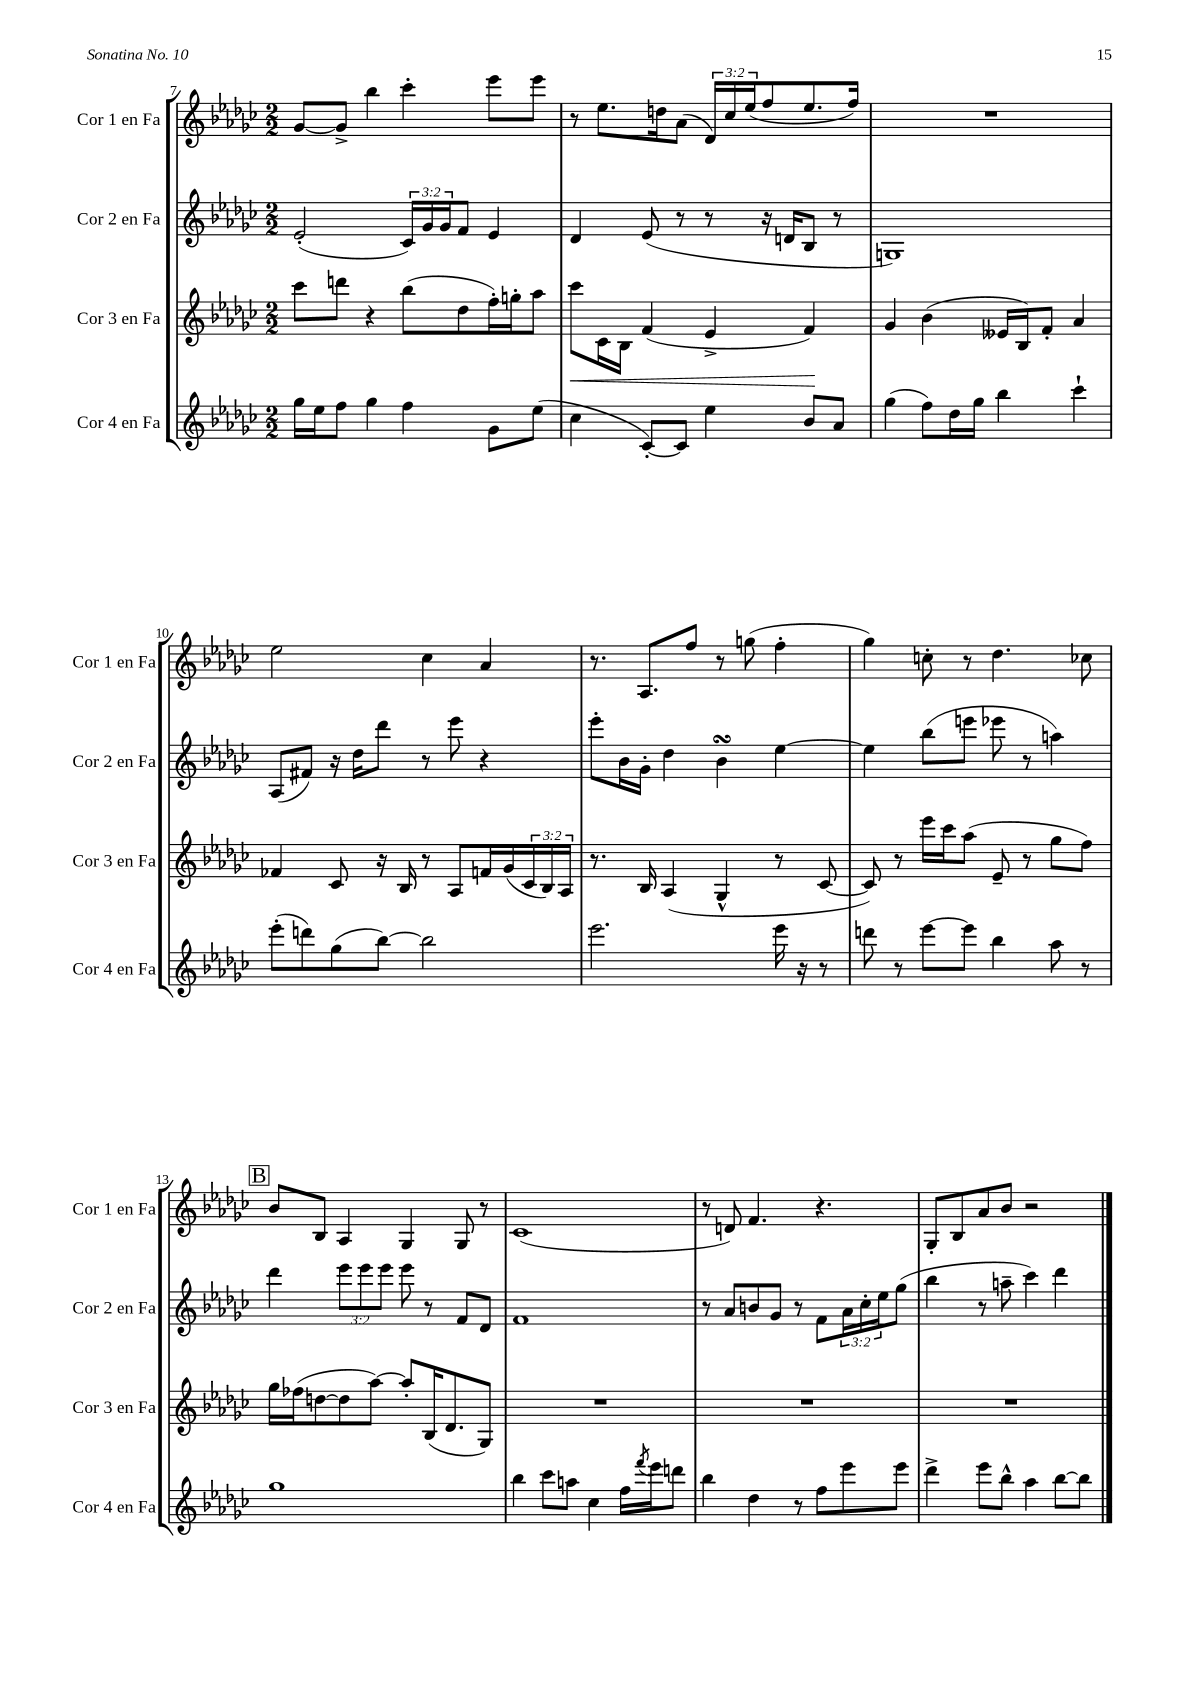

**kern	**kern	**kern	**kern
*staff4	*staff3	*staff2	*staff1
*clefG2	*clefG2	*clefG2	*clefG2
*k[b-e-a-d-g-c-]	*k[b-e-a-d-g-c-]	*k[b-e-a-d-g-c-]	*k[b-e-a-d-g-c-]
*M2/2	*M2/2	*M2/2	*M2/2
16gg-	8ccc-	(2e-'	[8g-
16ee-	.	.	.
8ff	8ddd	.	8g-^]
4gg-	4r	.	4bb-
4ff	(8bb-	24c-)	4ccc-'
.	.	24g-	.
.	.	24g-	.
.	8dd-	8f	.
8g-	16ff')	4e-	8eee-
.	16gg'	.	.
(8ee-	8aa-	.	8eee-
=	=	=	=
4cc-	8ccc-	4d-	8r
.	16c-	.	8.ee-
.	16B-	.	.
[8c-')	(4f	(8e-	.
.	.	.	16dd
8c-]	.	8r	(8a-
4ee-	4e-^	8r	24d-)
.	.	.	24cc-
.	.	.	(24ee-
.	.	16r	8ff
.	.	16d	.
8b-	4f)	8B-	8.ee-
8a-	.	8r	.
.	.	.	16ff)
=	=	=	=
(4gg-	4g-	1G)	1r
8ff)	(4b-	.	.
16dd-	.	.	.
16gg-	.	.	.
4bb-	16e--	.	.
.	16B-)	.	.
.	8f'	.	.
4ccc-`	4a-	.	.
=	=	=	=
(8eee-'	4f-	(8A-	2ee-
8ddd)	.	8f#)	.
(8gg-	8c-	16r	.
.	.	16dd-	.
[8bb-)	16r	8ddd-	.
.	16B-	.	.
2bb-]	8r	8r	4cc-
.	8A-	8eee-	.
.	16f	4r	4a-
.	(16g-	.	.
.	24c-	.	.
.	24B-)	.	.
.	24A-	.	.
=	=	=	=
2.eee-	8.r	8eee-'	8.r
.	.	16b-	.
.	16B-	16g-'	8.A-
.	(4A-	4dd-	.
.	.	.	8ff
.	4G-^^	4b-	8r
.	.	.	(8gg
16eee-	8r	[4ee-	4ff'
16r	.	.	.
8r	[8c-	.	.
=	=	=	=
8ddd	8c-])	4ee-]	4gg-)
8r	8r	.	.
[8eee-	16eee-	(8bb-	8cc'
.	16ccc-	.	.
8eee-]	(8aa-	8eee	8r
4bb-	8e-~	8eee-	4.dd-
.	8r	8r	.
8aa-	8gg-	4aa)	.
8r	8ff)	.	8cc-
=	=	=	=
1gg-	16gg-	4ddd-	8b-
.	(16ff-	.	.
.	[8dd	.	8B-
.	8dd]	12eee-	4A-
.	.	12eee-	.
.	[8aa-)	.	.
.	.	12eee-	.
.	8aa-']	8eee-	4G-
.	(16B-	8r	.
.	8.d-	.	.
.	.	8f	8G-
.	8G-)	8d-	8r
=	=	=	=
4bb-	1r	1f	(1c-
8ccc-	.	.	.
8aa	.	.	.
4cc-	.	.	.
16ff	.	.	.
8qfff	.	.	.
16eee-	.	.	.
8ddd	.	.	.
=	=	=	=
4bb-	1r	8r	8r
.	.	8a-	8d)
4dd-	.	8b	4.f
.	.	8g-	.
8r	.	8r	.
8ff	.	8f	4.r
8eee-	.	24a-	.
.	.	24cc-'	.
.	.	24ee-	.
8eee-	.	(8gg-	.
=	=	=	=
4ddd-^	1r	4bb-	8G-'
.	.	.	8B-
8eee-	.	8r	8a-
8bb-^^	.	8aa~	8b-
4aa-	.	4ccc-)	2r
[8bb-	.	4ddd-	.
8bb-]	.	.	.
==	==	==	==
*-	*-	*-	*-
